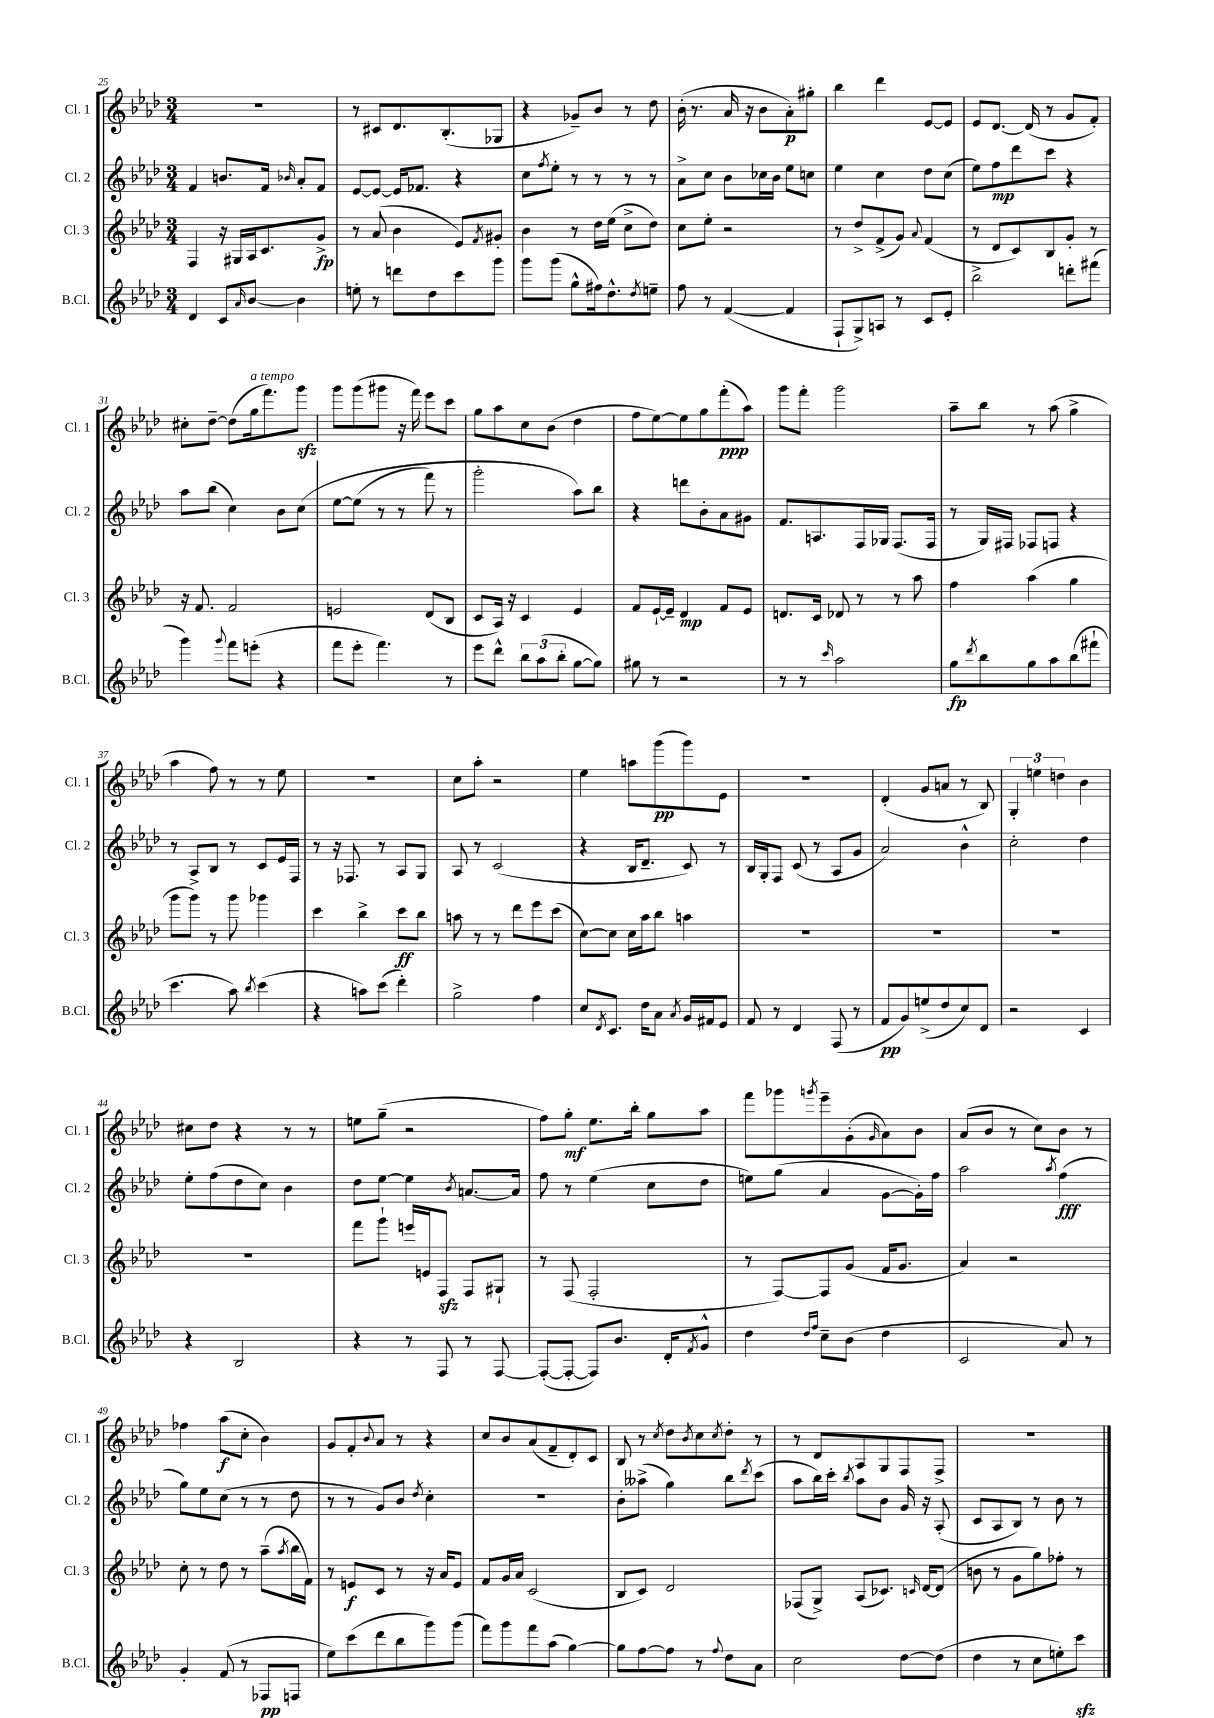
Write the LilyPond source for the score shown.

<<
\new StaffGroup <<
\new Staff = "s0" \with { instrumentName = "Cl. 1" shortInstrumentName = "Cl. 1" } {
    \clef treble \key aes \major \numericTimeSignature \time 3/4
    R2. |
    r8 cis'8 des'8. bes8.-.( ges8 |
    r4 ges'8--) bes'8 r8 des''8 |
    bes'16-.( r8. aes'16 r16 bes'8 aes'8-.\p) gis''8-. |
    bes''4 des'''4 ees'8~ ees'8 |
    ees'8 des'8.~ des'16( r8 g'8 f'8-.) |
    cis''8-. des''8~-- des''8( g''16^\markup { \italic "a tempo" } f'''8.) g'''8\sfz |
    g'''8 g'''8( gis'''8 r16 f'''16) ees'''8 c'''8 |
    g''8 aes''8 c''8 bes'8( des''4 |
    f''8 ees''8~) ees''8 g''8 f'''8-.\ppp( aes''8) |
    g'''8 f'''8-. g'''2 |
    aes''8-- bes''8 r8 aes''8( g''4-> |
    aes''4 f''8) r8 r8 ees''8 |
    R2. |
    c''8 aes''8-. r2 |
    ees''4 a''8 g'''8\pp( g'''8) ees'8 |
    R2. |
    des'4-.( g'8 a'8 r8 bes8) |
    \tuplet 3/2 { g4-. e''4 d''4 } bes'4 |
    cis''8 des''8 r4 r8 r8 |
    e''8 g''8--( r2 |
    f''8) g''8-.\mf ees''8. bes''16-. g''8 aes''8 |
    f'''8 ges'''8 \acciaccatura { g'''8 } ees'''8-- g'8-.( \grace { g'16 } aes'8) bes'8 |
    aes'8( bes'8 r8 c''8) bes'8 r8 |
    fes''4 aes''8\f( c''8-. bes'4) |
    g'8 f'8-. \appoggiatura { bes'8 } aes'8 r8 r4 |
    c''8 bes'8 aes'8( f'8-- des'8-.) c'8 |
    bes8 r8 \acciaccatura { c''8 } des''8 \acciaccatura { bes'8 } c''8 \acciaccatura { c''8 } des''8-. r8 |
    r8 des'8 aes8 g8 f8 f8-> |
    R2. \bar "|." |
}
\new Staff = "s1" \with { instrumentName = "Cl. 2" shortInstrumentName = "Cl. 2" } {
    \clef treble \key aes \major \numericTimeSignature \time 3/4
    f'4 b'8. f'16 \grace { bes'16 } aes'8-. f'8 |
    ees'8~ ees'8~ ees'16 fes'8. r4 |
    c''8 \acciaccatura { f''8 } ees''8-. r8 r8 r8 r8 |
    aes'8-> c''8 bes'8 ces''16 bes'16 ees''8 c''8 |
    ees''4 c''4 des''8 c''8( |
    ees''8) f''8\mp des'''8 c'''8 r4 |
    aes''8 bes''8( c''4) bes'8 c''8\( |
    ees''8~ ees''8( r8 r8 f'''8) r8 |
    g'''2-. aes''8\) bes''8 |
    r4 d'''8 bes'8-. aes'8 gis'8 |
    f'8. a8. f16 ges16 f8.( f16 |
    r8 g16) fis16 fes8 f8 r4 |
    r8 aes8-> bes8 r8 c'8 ees'16 f16 |
    r8 r16 fes8. r8 aes8 g8 |
    aes8 r8 c'2( |
    r4 bes16 des'8.-- c'8) r8 |
    bes16 g16-. f8 c'8( r8 aes8 g'8 |
    aes'2) bes'4-^ |
    c''2-. des''4 |
    ees''8-. f''8( des''8 c''8) bes'4 |
    des''8 ees''8~ ees''4 \acciaccatura { bes'8 } a'8.~ a'16 |
    f''8 r8 ees''4( c''8 des''8 |
    e''8) g''8( aes'4 g'8~ g'16-.) f''16 |
    aes''2 \acciaccatura { aes''8 } f''4\fff( |
    g''8) ees''8 c''8( r8 r8 des''8 |
    r8 r8 g'8) bes'8 \acciaccatura { des''8 } c''4-. |
    R2. |
    bes'8-. aeses''8->( g''4) bes''8 \acciaccatura { des'''8 } c'''8( |
    aes''8 bes''16) c'''16-. \acciaccatura { bes''8 } aes''8 bes'8 g'16 r16 aes8-.( |
    c'8 aes8 bes8) r8 bes'8 r8 \bar "|." |
}
\new Staff = "s2" \with { instrumentName = "Cl. 3" shortInstrumentName = "Cl. 3" } {
    \clef treble \key aes \major \numericTimeSignature \time 3/4
    f4 r16 gis16 aes16 c'8. g'8->\fp |
    r8 aes'8( bes'4 ees'8) \acciaccatura { f'8 } gis'8-. |
    bes'4 r8 des''16 ees''16( c''8-> des''8) |
    c''8 ees''8-. r2 |
    r8 des''8-> f'8->( g'8) \appoggiatura { aes'8 } f'4( |
    r8 des'8 c'8) bes8 g'8-. r8 |
    r16 f'8. f'2 |
    e'2 des'8( bes8 |
    c'8 aes16) r16 c'4 ees'4 |
    f'8 ees'16~-! ees'16-- des'4\mp f'8 ees'8 |
    d'8. c'16 des'8 r8 r8 aes''8 |
    f''4 aes''4( g''4 |
    g'''8 g'''8) r8 g'''8 ges'''4 |
    c'''4 bes''4-> c'''8\ff bes''8 |
    a''8 r8 r8 des'''8 ees'''8 c'''8( |
    c''8~) c''8 c''16 aes''16 bes''8 a''4 |
    R2. |
    R2. |
    R2. |
    R2. |
    f'''8 g'''8-! e'''16 e'16 f8\sfz f8 gis8-! |
    r8 f8( f2-. |
    r8 f8~) f8 g'8( f'16 g'8. |
    aes'4) r2 |
    c''8-. r8 des''8 r8 aes''8--( \acciaccatura { aes''8 } bes''16 f'16) |
    r8 e'8\f c'8 r8 r16 aes'16 e'8 |
    f'8 g'16 aes'16 c'2( |
    bes8 c'8) des'2 |
    fes8( g8->) aes8( ces'8.) \grace { c'16 } des'16~ des'8( |
    b'8 r8 g'8 g''8) fes''8-. r8 \bar "|." |
}
\new Staff = "s3" \with { instrumentName = "B.Cl." shortInstrumentName = "B.Cl." } {
    \clef treble \key aes \major \numericTimeSignature \time 3/4
    des'4 c'8 \grace { aes'16 } bes'8~ bes'4 |
    e''8-. r8 d'''8 des''8 c'''8 g'''8 |
    g'''8 g'''8( g''8-^ fis''16) des''8.-^ \acciaccatura { des''8 } e''8-- |
    f''8 r8 f'4~( f'4 |
    f8-! g8->) a8 r8 c'8 ees'8-. |
    bes''2-> d'''8-. fis'''8( |
    g'''4) \appoggiatura { g'''8 } f'''8 e'''8-.( r4 |
    f'''8 ees'''8-. f'''4.) r8 |
    ees'''8 des'''8-^ \tuplet 3/2 { bes''8 aes''8( bes''8-. } g''8~ g''8) |
    gis''8 r8 r2 |
    r8 r8 \grace { c'''16 } aes''2 |
    g''8\fp \acciaccatura { des'''8 } bes''8 g''8 aes''8 bes''8( fis'''8-! |
    c'''4. aes''8) \acciaccatura { bes''8 } c'''4( |
    r4 a''8) c'''8( des'''4-.) |
    g''2-> f''4 |
    c''8 \acciaccatura { des'8 } c'8. des''16 aes'8 \acciaccatura { aes'8 } g'16 fis'16 ees'8 |
    f'8 r8 des'4 f8( r8 |
    f'8\pp g'8) e''8->( des''8 c''8) des'8 |
    r2 c'4 |
    r4 bes2 |
    r4 r8 f8 r8 f8~ |
    f8~-.( f8~-. f8) bes'8. des'16-. \acciaccatura { f'8 } g'8-^ |
    des''4 \grace { des''16 f''16 } c''8-- bes'8( des''4 |
    c'2 aes'8) r8 |
    g'4-. f'8( r8 fes8\pp f8 |
    ees''8) c'''8( des'''8 bes''8 g'''8) g'''8( |
    f'''8) g'''8 f'''8 aes''8( g''4~) |
    g''8 f''8~ f''8 r8 \appoggiatura { f''8 } des''8 aes'8 |
    c''2 des''8~ des''8( |
    des''4 r8 c''8 e''8-.) c'''8\sfz \bar "|." |
}
>>
>>
\layout { \context { \Score currentBarNumber = #25 } }
